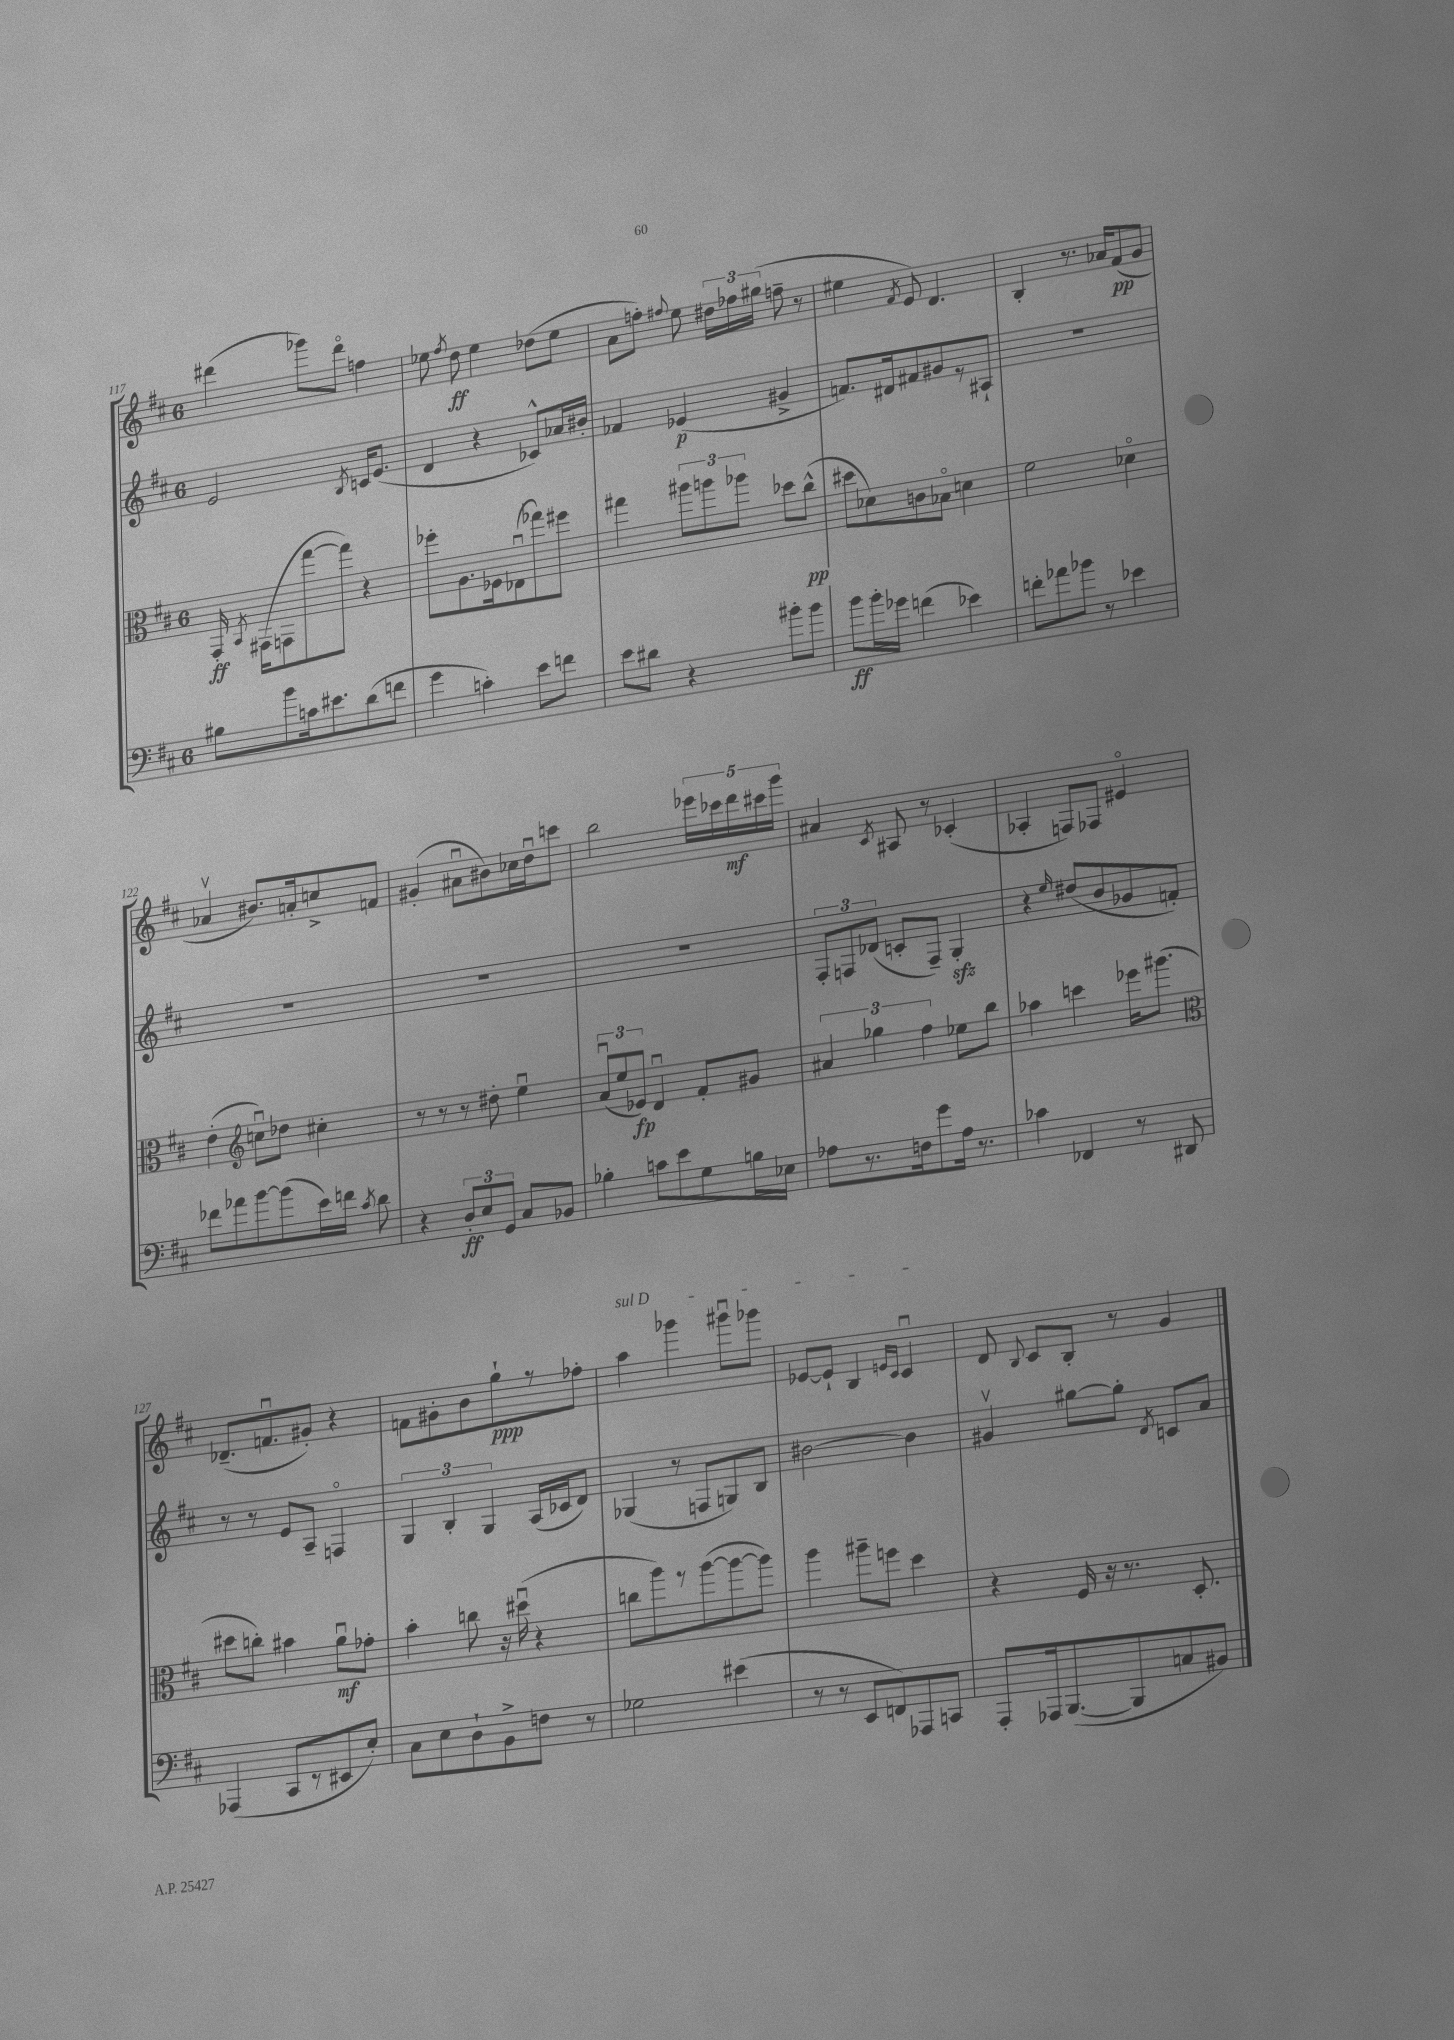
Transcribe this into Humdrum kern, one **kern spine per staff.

**kern	**dynam	**kern	**dynam	**kern	**dynam	**kern	**dynam
*part4	*part4	*part3	*part3	*part2	*part2	*part1	*part1
*staff4	*staff4	*staff3	*staff3	*staff2	*staff2	*staff1	*staff1
*clefF4	*	*clefC3	*	*clefG2	*	*clefG2	*
*k[f#c#]	*	*k[f#c#]	*	*k[f#c#]	*	*k[f#c#]	*
*M6/8	*	*M6/8	*	*M6/8	*	*M6/8	*
=117	=117	=117	=117	=117	=117	=117	=117
8B#X\L	.	16GG'/	ff	2e/	.	(4ddd#X\	.
.	.	8qBB/	.	.	.	.	.
.	.	(16GG#X\KL	.	.	.	.	.
8b\	.	8GGn\	.	.	.	.	.
16cn\k	.	[8gg\	.	.	.	8ggg-X\L)	.
8.e#X\	.	.	.	.	.	.	.
.	.	8gg\J])	.	.	.	8ddd#\J	.
.	.	.	.	8qB/	.	.	.
(8d\	.	4r	.	16cn/KL	.	4ffn\	.
.	.	.	.	(8.e/J	.	.	.
8fn\J	.	.	.	.	.	.	.
=118	=118	=118	=118	=118	=118	=118	=118
4g\	.	8ff-X'\L	.	4d/	.	8ee-X\	.
.	.	.	.	.	.	8qff#/	.
.	.	8.A\	.	.	.	8dd\	ff
4cn'\)	.	.	.	4r	.	4ee-\	.
.	.	16F-X\k	.	.	.	.	.
.	.	(8E-Xu\	.	.	.	.	.
8e\L	.	8gg-X\)	.	8c-X^^/L)	.	(8dd-X\L	.
8fn\J	.	8ff#X\J	.	16a-X/L	.	8ee-\J	.
.	.	.	.	16b#X'/JJ	.	.	.
=119	=119	=119	=119	=119	=119	=119	=119
8e\L	.	4gg#X\	.	4f-X/	.	8a\L	.
8d#X\J	.	.	.	.	.	8ffn'\J)	.
.	.	.	.	.	.	8qqff#X/	.
4r	.	12aa#X\L	.	(4e-X/	p	8ee\	.
.	.	12aan\	.	.	.	.	.
.	.	.	.	.	.	24dd#X\LL	.
.	.	12aa-X\J	.	.	.	24ff-X\	.
.	.	.	.	.	.	(24gg#X\JJ	.
8b#X'\L	.	8dd-X\L	.	4g#X^/	.	8ffn~\	.
8b#\J	.	(8cc#^^\J	pp	.	.	8r	.
=120	=120	=120	=120	=120	=120	=120	=120
8b\L	ff	8dd#X\L	.	8.fn/L)	.	4ee#X\	.
16b'\L	.	8d-X\)	.	.	.	.	.
16g-X\JJ	.	.	.	16d#X/k	.	.	.
.	.	.	.	.	.	8qf#/	.
(4fn\	.	8cn\	.	8f#X/	.	8e/)	.
.	.	8B-X\J	.	8g#X/	.	4.d/	.
4e-X\)	.	4dn\	.	8r	.	.	.
.	.	.	.	8A#X`/J	.	.	.
=121	=121	=121	=121	=121	=121	=121	=121
8fn'\L	.	2f#\	.	2.r	.	4B'/	.
8a-X\	.	.	.	.	.	.	.
8b-X\J	.	.	.	.	.	8.r	.
8r	.	.	.	.	.	.	.
.	.	.	.	.	.	16a-X/KL	.
4e-X\	.	4d-X\	.	.	.	(8f#/	pp
.	.	.	.	.	.	8g/J	.
!!LO:LB:g=z
=122	=122	=122	=122	=122	=122	=122	=122
8f-X\L	.	(4e'\	.	2.r	.	4a-Xv/	.
8a-X\	.	.	.	.	.	.	.
*	*	*clefG2	*	*	*	*	*
[8b\	.	8ccnu\L)	.	.	.	8.b#X/L)	.
(8b\]	.	8dd-X\J	.	.	.	.	.
.	.	.	.	.	.	16an'/k	.
16e\L)	.	4cc#X'\	.	.	.	8ccn^/	.
16fn\JJ	.	.	.	.	.	.	.
8qc#/	.	.	.	.	.	.	.
8d\	.	.	.	.	.	8fn/J	.
=123	=123	=123	=123	=123	=123	=123	=123
4r	.	8r	.	2.r	.	(4g#X'/	.
.	.	8r	.	.	.	.	.
12D'/L	ff	8r	.	.	.	8a#Xu\L	.
12E/	.	.	.	.	.	.	.
.	.	8dd#X'\	.	.	.	8b#X\)	.
12GG/J	.	.	.	.	.	.	.
8C#/L	.	4eeu\	.	.	.	16cc-X\L	.
.	.	.	.	.	.	16ddu\J	.
8BB-X/J	.	.	.	.	.	8cccn\J	.
=124	=124	=124	=124	=124	=124	=124	=124
4B-X'\	.	(12au/L	.	2.r	.	2bb\	.
.	.	12ee/	.	.	.	.	.
.	.	12e-X/J)	fp	.	.	.	.
8cn\L	.	4du/	.	.	.	.	.
8e\	.	.	.	.	.	.	.
8G\	.	8f#'/L	.	.	.	20eee-X\LL	.
.	.	.	.	.	.	20ccc-X\	.
.	.	.	.	.	.	20ddd\	mf
16Bn\L	.	8g#X/J	.	.	.	.	.
.	.	.	.	.	.	20ccc#X\	.
16E-X\JJ	.	.	.	.	.	.	.
.	.	.	.	.	.	20ggg\JJ	.
=125	=125	=125	=125	=125	=125	=125	=125
8A-X\L	.	6a#X/	.	12F#'/L	.	4a#X/	.
.	.	.	.	12Fn/	.	.	.
8.r	.	.	.	.	.	.	.
.	.	6gg-X\	.	(12d-X/J	.	.	.
.	.	.	.	.	.	8qc#/	.
.	.	.	.	8cn'/L	.	8A#X/	.
16Fn\k	.	.	.	.	.	.	.
.	.	6ff#\	.	.	.	.	.
8g\	.	.	.	8F~/J)	.	8r	.
16A-\Jk	.	8ee-X\L	.	4Gzz'/	.	(4c-X'/	.
8.r	.	.	.	.	.	.	.
.	.	8bb\J	.	.	.	.	.
=126	=126	=126	=126	=126	=126	=126	=126
4c-X\	.	4aa-X\	.	4r	.	4A-X'/	.
.	.	.	.	16qqee/	.	.	.
4FF-X/	.	4cccn\	.	(8dd#X/L	.	8Fn/L)	.
.	.	.	.	8b/	.	8F-X/J	.
8r	.	16eee-X\KL	.	8g-X/	.	4e#X/	.
.	.	(8.ggg#X\J	.	.	.	.	.
8DD#X/	.	.	.	8fn'/J)	.	.	.
!!LO:LB:g=z
=127	=127	=127	=127	=127	=127	=127	=127
*	*	*clefC3	*	*	*	*	*
(4AAA-X/	.	8dd#X\L	.	8r	.	(8.d-X~/L	.
.	.	8ccn'\J)	.	8r	.	.	.
.	.	.	.	.	.	8.fnu/	.
8CC#/L	.	4b#X\	.	8e/L	.	.	.
8r	.	.	.	8A~/J	.	8g#X'/J)	.
8EE#X/	.	8au\L	mf	4Fn/	.	4r	.
8E'/J)	.	8g-X'\J	.	.	.	.	.
=128	=128	=128	=128	=128	=128	=128	=128
8C#\L	.	4b'\	.	6G/	.	8fn\L	.
8E\	.	.	.	.	.	8g#X'\	.
.	.	.	.	6B'/	.	.	.
8D`\	.	8ccn\	.	.	.	8b\	.
.	.	.	.	6G/	.	.	.
8BB^\	.	16r	.	.	.	8gg`\	ppp
.	.	(16dd#Xu\	.	.	.	.	.
8Fn\J	.	4r	.	(16A/LL	.	8r	.
.	.	.	.	16c-X/J	.	.	.
8r	.	.	.	8d/J)	.	8ff-X'\J	.
=129	=129	=129	=129	=129	=129	=129	=129
!	!	!	!	!	!	!LO:TX:a:i:t=sul D	!
2G-X\	.	8ccn\L	.	(4G-X/	.	4aa\	.
.	.	8aa\)	.	.	.	.	.
.	.	8r	.	8r	.	4ggg-X\	.
.	.	([8aa\	.	8Fn/L	.	.	.
(4e#X\	.	8aa\_	.	8Gn/)	.	8ggg#Xu\L	.
.	.	8aa\J])	.	8B/J	.	8ggg-X\J	.
=130	=130	=130	=130	=130	=130	=130	=130
8r	.	4aa\	.	[2b#X\	.	[8e-X/L	.
8r	.	.	.	.	.	8e-`/J]	.
8EE/L	.	8aa#X~\L	.	.	.	4B/	.
8FFn/)	.	8ffn\J	.	.	.	.	.
.	.	.	.	.	.	16qqen/LL	.
.	.	.	.	.	.	16qqc#/JJ	.
8AAA-X/	.	4dd\	.	4b#\]	.	4c#u/	.
8CCn/J	.	.	.	.	.	.	.
=131	=131	=131	=131	=131	=131	=131	=131
8AAA'/L	.	4r	.	4g#Xv/	.	8d/	.
.	.	.	.	.	.	8qqB/	.
16AAA-X/k	.	.	.	.	.	8c#/L	.
([8.BBB/	.	.	.	.	.	.	.
.	.	16F#/	.	[8gg#X\L	.	8B'/J	.
.	.	16r	.	.	.	.	.
8BBB/]	.	8.r	.	8gg#'\J]	.	8r	.
.	.	.	.	8qd/	.	.	.
8Cn/	.	.	.	8cn/L	.	4g/	.
.	.	8.D'/	.	.	.	.	.
8BB#X/J)	.	.	.	8a/J	.	.	.
==	==	==	==	==	==	==	==
*-	*-	*-	*-	*-	*-	*-	*-
